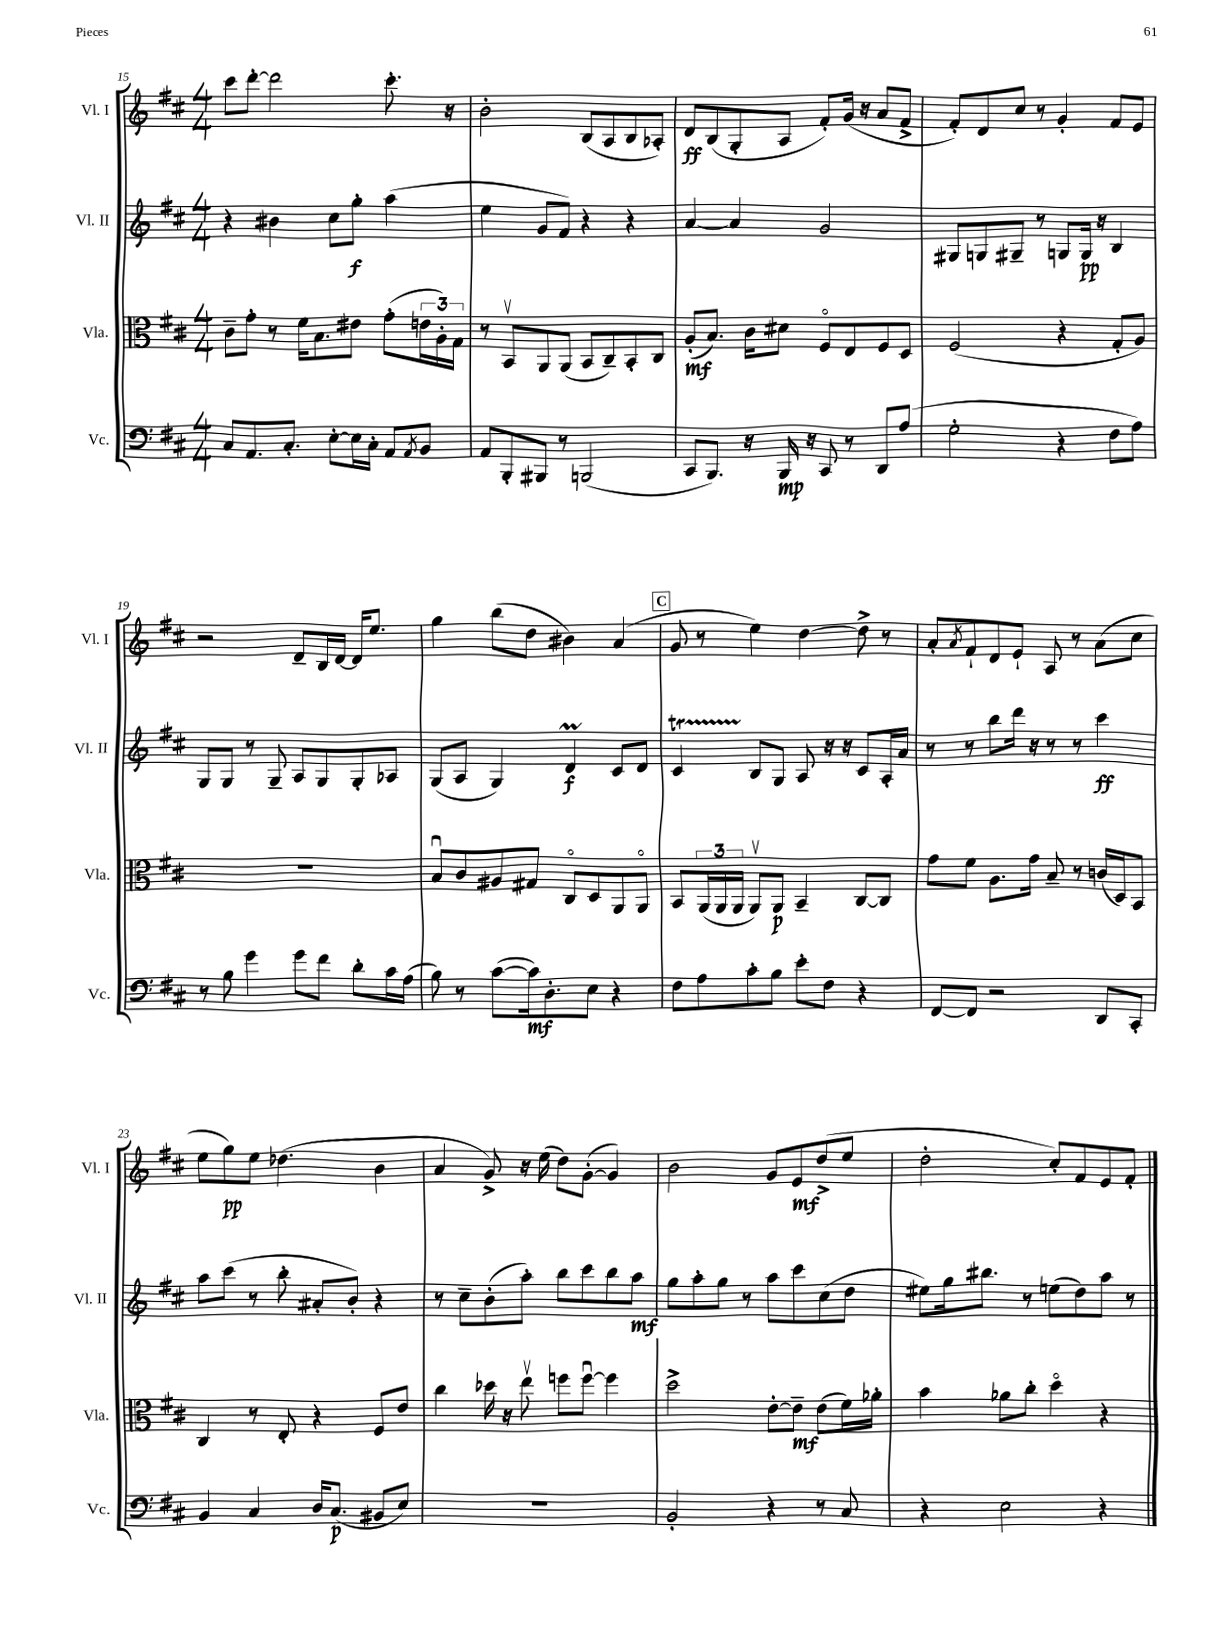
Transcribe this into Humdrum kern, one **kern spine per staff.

**kern	**kern	**kern	**kern
*staff4	*staff3	*staff2	*staff1
*clefF4	*clefC3	*clefG2	*clefG2
*k[f#c#]	*k[f#c#]	*k[f#c#]	*k[f#c#]
*M4/4	*M4/4	*M4/4	*M4/4
8C#	8c#~	4r	8ccc#
8.AA	8g'	.	[8ddd'
.	8r	4b#	2ddd]
8.C#'	.	.	.
.	16f#	.	.
.	8.B	.	.
[8E'	.	8cc#	.
16E]	8e#	8gg'	.
16C#'	.	.	.
8AA	(8g'	(4aa	8.ccc#'
8qAA	.	.	.
8BB	24e	.	.
.	24A')	.	.
.	.	.	16r
.	24G	.	.
=	=	=	=
8AA	8r	4ee	2b'
8BBB'	8BBv	.	.
8BBB#	8AA	8g	.
8r	(8AA	8f#)	.
(2BBB	8BB	4r	(8B
.	8C#~)	.	8A
.	8BB'	4r	8B
.	8C#	.	8A-')
=	=	=	=
8CC#	(8A'	[4a	8d
8.BBB)	8.B)	.	(8B
.	.	4a]	8G'
16r	16c#	.	.
16BBB	8d#	.	8A
16r	.	.	.
8CC#	8F#o	2g	8f#')
8r	8E	.	(16g
.	.	.	16r
8DD	8F#	.	8a
(8A	8D	.	8f#^
=	=	=	=
2G'	(2F#	8G#	8f#')
.	.	8G	8d
.	.	8G#~	8cc#
.	.	8r	8r
4r	4r	8G	4g'
.	.	16G	.
.	.	16r	.
8F#	8G'	4B	8f#
8A)	8A)	.	8e
=	=	=	=
8r	1r	8G	2r
8B	.	8G	.
4g	.	8r	.
.	.	8G~	.
8g	.	8A	8d~
8f#	.	8G	16B
.	.	.	[16d
8d'	.	8G'	16d]
.	.	.	8.ee
16c#	.	8A-	.
(16A	.	.	.
=	=	=	=
8B)	8Bu	(8G	4gg
8r	8c#	8A	.
([8c#	8A#	4G)	(8bb
16c#])	8G#	.	8dd
8.D'	.	.	.
.	8C#o	4d	4b#)
8E	8D	.	.
4r	8AA	8c#	(4a
.	8AAo	8d	.
=	=	=	=
8F#	8BB	4c#	8g
8A	(24AA	.	8r
.	24AA	.	.
.	24AA	.	.
8c#'	8AAv)	8B	4ee)
8B	8AA	8G	.
8e'	4BB~	8A	[4dd
8F#	.	16r	.
.	.	16r	.
4r	[8C#	8c#	8dd^]
.	8C#]	16A'	8r
.	.	16a	.
=	=	=	=
[8FF#	8g	8r	8a'
.	.	.	8qa
8FF#]	8f#	8r	8f#`
2r	8.A	8bb	8d
.	.	16ddd	8e`
.	16g	16r	.
.	8B~	8r	8A
.	8r	8r	8r
8DD	(16c	4ccc#	(8a
.	16D)	.	.
8CC#'	8BB	.	8cc#
=	=	=	=
4BB	4C#	8aa	8ee
.	.	(8ccc#	8gg)
4C#	8r	8r	8ee
.	8E'	8bb'	(4.dd-
16D	4r	8a#'	.
(8.C#	.	.	.
.	.	8b')	.
8BB#	8F#	4r	4b
8E)	8e	.	.
=	=	=	=
1r	4cc#	8r	4a
.	.	8cc#~	.
.	16dd-	(8b'	8g^)
.	16r	.	.
.	8eev	8aa')	16r
.	.	.	(16ee
.	8ff	8bb	8dd)
.	[8ffu	8ccc#	([8g'
.	4ff]	8bb	4g])
.	.	8aa	.
=	=	=	=
2BB'	2dd^	8gg	2b
.	.	8aa'	.
.	.	8gg	.
.	.	8r	.
4r	[8e'	8aa	8g
.	8e~]	8ccc#	8e
8r	(8e	(8cc#	(8dd^
8C#	16f#)	8dd	8ee
.	16a-'	.	.
=	=	=	=
4r	4b	8ee#)	2dd'
.	.	16gg	.
.	.	8.bb#	.
2E	8a-	.	.
.	8cc#'	8r	.
.	4ddo	(8ee	8cc#')
.	.	8dd)	8f#
4r	4r	8aa	8e
.	.	8r	8f#'
==	==	==	==
*-	*-	*-	*-
